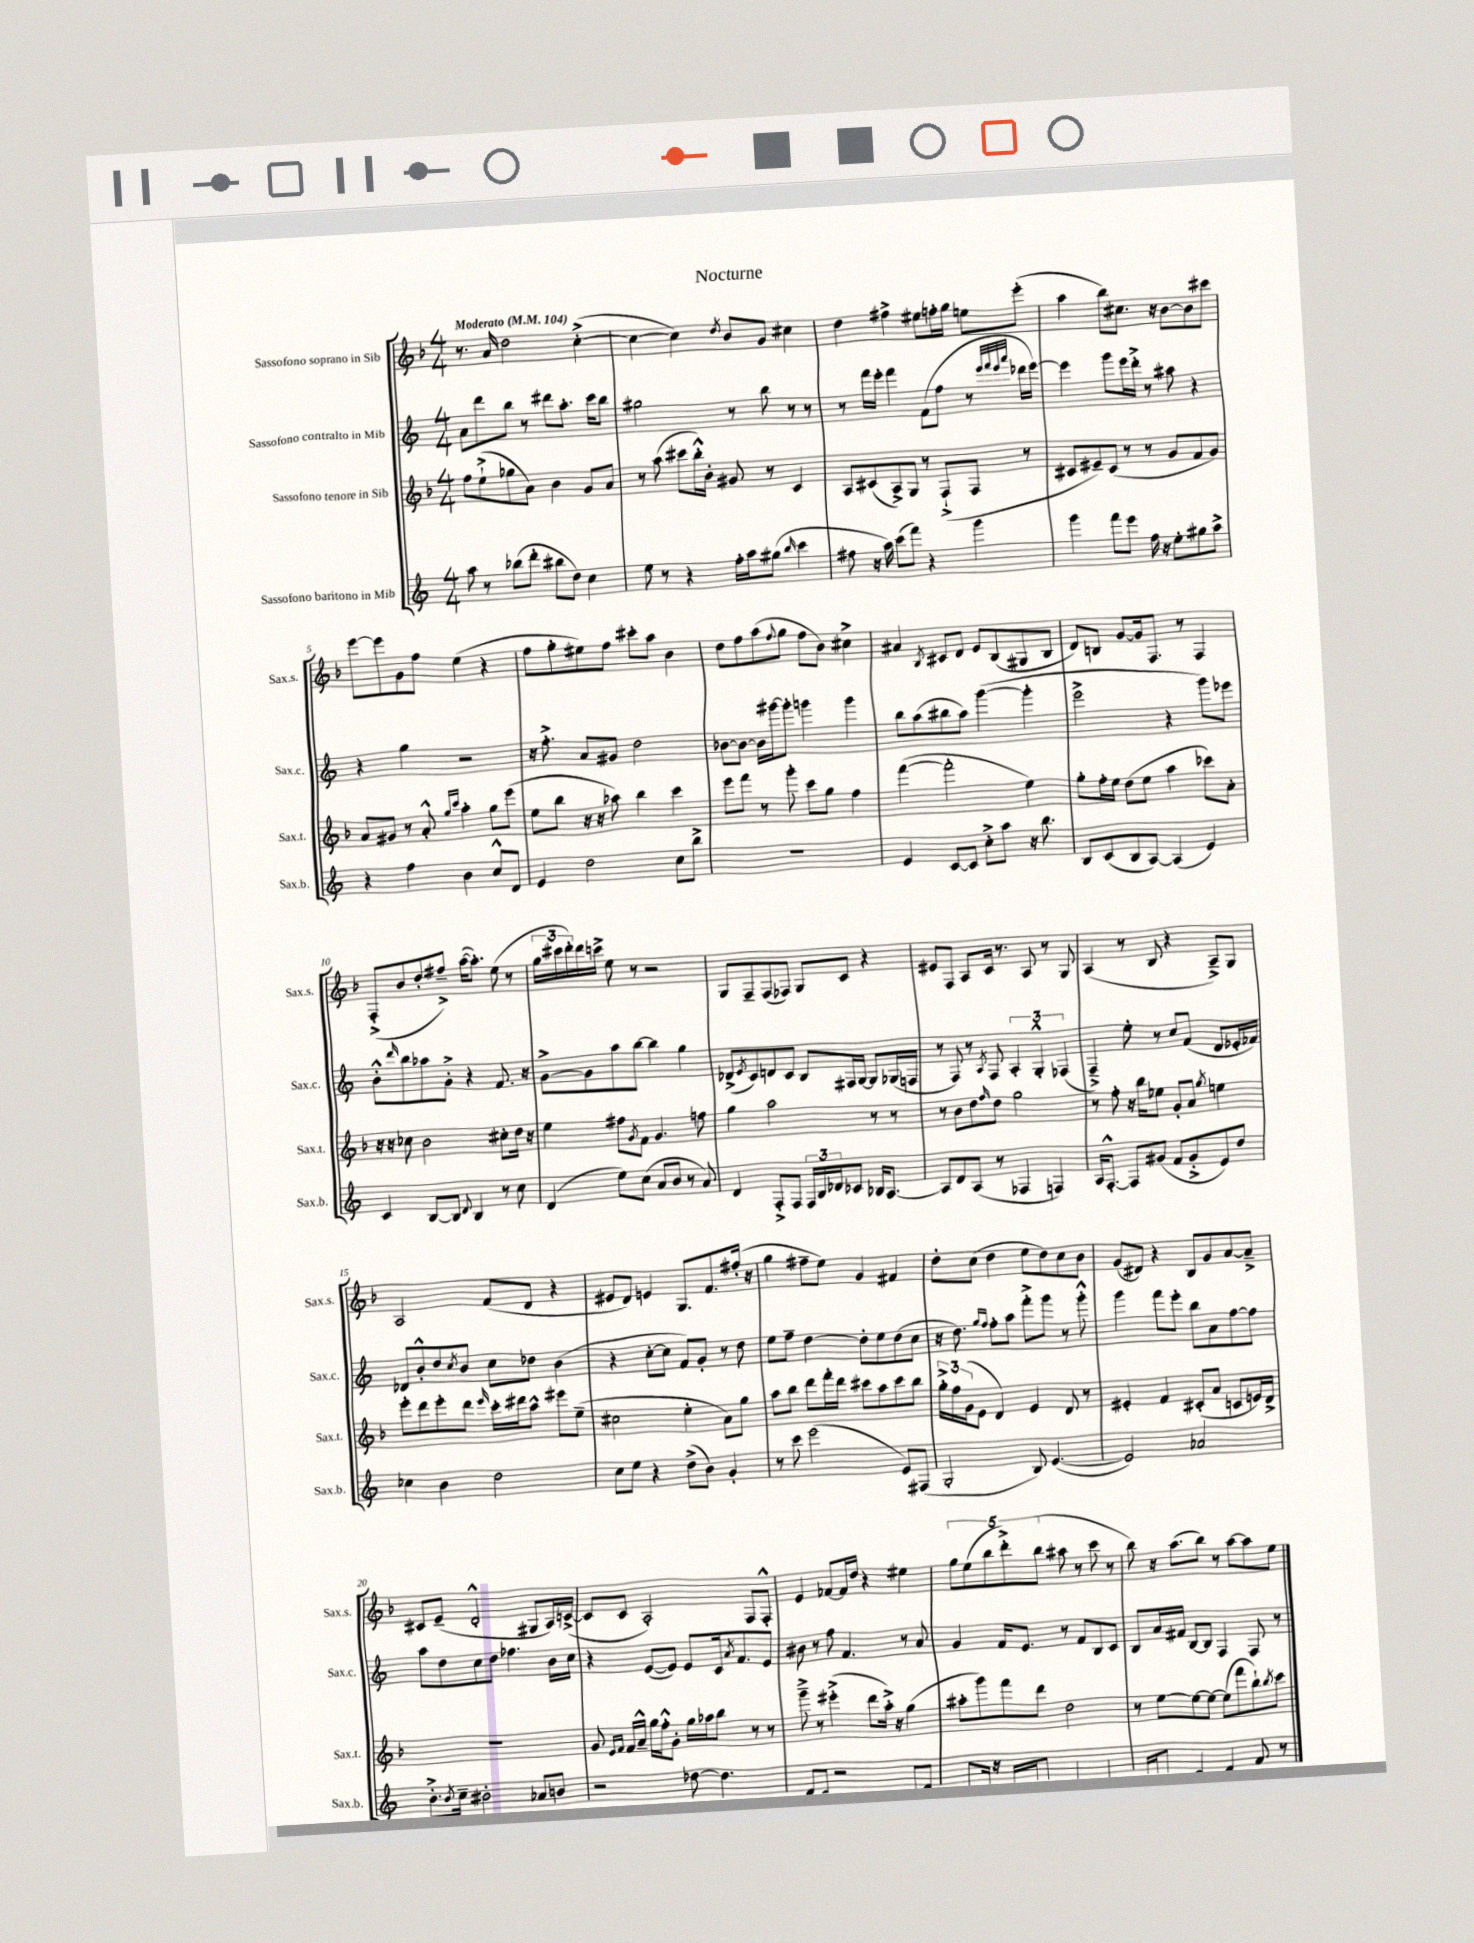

**kern	**kern	**kern	**kern
*staff4	*staff3	*staff2	*staff1
*clefG2	*clefG2	*clefG2	*clefG2
*k[]	*k[b-]	*k[]	*k[b-]
*M4/4	*M4/4	*M4/4	*M4/4
*MM104	*MM104	*MM104	*MM104
8aa\	8ff\L	8a\L	8.r
8r	(8ee`^\	8ddd\	.
.	.	.	16a/
(8bb-\L	8gg-\	8bb\J	2dd\
8ddd'\J	8a\J)	8r	.
8bb#\L	4b-\	8ddd#\L	.
8dd\J)	.	8.aa'\J	.
4cc\	8g/L	.	([4cc'^\
.	.	16ccc\LK	.
.	8a/J	8bb\J	.
=	=	=	=
8ee\	8r	2gg#\	4cc\_
8r	(8aa\	.	.
4r	8ccc#\L	.	4cc\])
.	16bb-'^^\L)	.	.
.	16b-'\JJ	.	.
.	.	.	8qdd/
16ff'\LL	8g#/	8r	8b-/L
16aa\J	.	.	.
(8gg#\J	8r	8bb\	8g/J
16qqbb/	.	.	.
4ccc\	4c/	8r	4cc#\
.	.	8r	.
=	=	=	=
8ff#\	8A/L	8r	4dd\
16r	(8c#/	16fff\LL	.
16aa\)	.	16eee'\JJ	.
(8ccc\L	8A^/)	4fff\	4ff#^\
8fff\J)	8G/J	.	.
4r	8r	(8f\L	8ee#\L
.	(8F`^/L	8ff\J	16ff'\L
.	.	.	16gg\JJ
4ggg\	8F/J	8r	8ee\L
.	.	32qqeee/LLL	.
.	.	32qqfff/	.
.	.	32qqeee/	.
.	.	32qqaaa/JJJ	.
.	8r	16ddd-\LL	(8eee'\J
.	.	[16eee\JJ)	.
=	=	=	=
4ggg\	8c#/L	4eee\]	4aa\
.	8e#~/)	.	.
8fff\L	(8c#/J	8ggg\L	8bb-\L)
8eee\J	8r	16eee\L	8.cc#\J
.	.	16ddd'^\JJ	.
16ff\	8r	8r	.
16r	.	.	16r
8ee'\L	8g/L	8aa#\	[8b-\L
8gg#\	8f/	4r	8b-\]
8aa^\J	8g/J)	.	8ccc#\J
=	=	=	=
4r	8a/L	4r	[8eee\L
.	8g#/J	.	8eee\]
4ff\	8r	4gg\	8g\
.	8a'^^/	.	8ff\J
.	16qqgg/LL	.	.
.	16qqccc/JJ	.	.
4b\	4aa'\	2r	(4ee\
8cc^^/L	8gg\L	.	4r
8d/J	(8eee\J	.	.
=	=	=	=
4e/	8ee\L	16r	8ff\L
.	.	8.ff'^\	.
.	8bb-\J	.	8gg'\
2dd\	16r	8a/L	8ee#\)
.	16r	.	.
.	8aa-\)	8g#/J	8ff\J
.	4bb-\	2dd\	8ccc#'\L
.	.	.	8aa\J
8cc\L	4ccc\	.	4b-\
8bb^\J	.	.	.
=	=	=	=
1r	8eee\L	[8b-\L	8dd\L
.	8fff\J	8b-\_J	8ff\
.	8r	16b-\]LL	(8aa\
.	.	[16ggg#\J	.
.	.	.	8qqff/
.	8ggg'\	8ggg#'\]J	8gg\J
.	8ccc\L	4ggg\	8ff\L
.	8gg\J	.	8b-\J)
.	4ff\	4ggg\	4cc#^\
=	=	=	=
4e/	([4fff\	8bb\L	4a#/
.	.	(8aa\	.
.	.	.	8qB-/
[8c/L	2fff'\]	8bb#\	8c#/L
8c/]J	.	8aa\J)	8d/J
8cc'^\L	.	([4ggg\	8e/L
8aa\J	.	.	(8B-/
16r	4ee\)	4ggg'\]	8G#/
8.bb\	.	.	.
.	.	.	8B-/J
=	=	=	=
8B/L	8gg'\L	2eee^\	8d/L)
(8c/	16ff'\L	.	8B/J
.	16ee\JJ	.	.
8B/	(8dd\L	.	[8g/L
[8A/J)	8ee\J	.	16g/]k
.	.	.	8.F/J
(4A/]	4aa\	4r	.
.	.	.	8r
4e/)	8ccc-\L)	8ggg\L)	4F/
.	8a'\J	8eee-\J	.
=	=	=	=
4c/	16r	8b'^^\L	(8F'^/L
.	16r	.	.
.	.	16qqddd/	.
.	8cc-\	8bb\	8b-/
[8B/L	2b-\	8aa-\	8dd'/
8B/]J	.	8g'^\J	8ff#~^/J)
8qqd/	.	.	.
4B/	.	4r	([16aa\LK
.	.	.	8.aa'\]J)
8r	8cc#'\L	8.f/	(8ee\
8cc\	16dd\Jk	.	8r
.	16r	16r	.
=	=	=	=
(4d/	4ee\	[8g^\L	24gg\LL
.	.	.	24ccc#\
.	.	.	24ddd'\)
.	.	8g\]	16ddd\
.	.	.	16ccc^\JJ
8ee\L)	8ff#\L	8aa\	8ee\
.	8qg/	.	.
(8cc\J	8f\J	[8bb\J	8r
8a/L	4.g/	4bb\]	2r
8b/J	.	.	.
8r	.	4gg\	.
8a/)	8ff\	.	.
=	=	=	=
4d/	4gg\	(8d-^/L	8G/L
.	.	8qe/	.
.	.	8c/)	8F~/
8F'^/L	2aa\	8d/	(8F/
8F/J	.	8c/J	8F-/J)
24F/LL	.	8B/L	8G/L
24B/	.	.	.
24d-/J	.	.	.
8c-/J	.	16F#/L	8c/J
.	.	[16G/JJ	.
16B-/LK	8r	8G/]L	4r
[8.A/J	.	.	.
.	8r	(16G-/L	.
.	.	16F/JJ	.
=	=	=	=
8A/]L	8r	8r	8e#/L
8d/	8b-\L	8F/)	8F/J
(8A/J	8dd\	8r	8A/L
.	16qqff/	8qA/	.
8r	8dd\J	8F/	16c/Jk
.	.	.	8.r
4F-/	2gg\	6A'/	.
.	.	.	8A/
.	.	6G'^^/	.
4F/)	.	.	8r
.	.	(6F-/	.
.	.	.	8G/
=	=	=	=
16A/LK	8r	4F~^/)	(4A/
[8.F'^^/J	.	.	.
.	8ff'\	.	.
8F/]L	16r	8ee'\	8r
.	16bb-\LK	.	.
(8g#/J	8ee-\J	8r	8B-/
8f/L	8g'/L	8cc/L	4r
8g#'^/	8a/J	(8f/J	.
.	8qgg/	.	.
8e/)	4ee\	8d/L	8A~^/L)
8dd/J	.	16e-'/L	8G/J
.	.	16f-/JJ)	.
=	=	=	=
4cc-\	8eee'\L	8d-/L	2A/
.	8ddd\	8b'^^/	.
4b\	8eee'\	8dd/	.
.	.	8qcc/	.
.	8ddd\J	8b/J	.
.	16qqeee/	.	.
2dd\	16ccc'\LL	8cc\L	(8f/L
.	16ddd#\J	.	.
.	8aa^^\J	8dd-\J	8d/J
.	8eee#\L	(4b\	4r
.	(8ee~\J	.	.
=	=	=	=
8cc\L	2cc#\	4r	8e#/L
8ee\J	.	.	8d/J)
4r	.	[8cc'\L	4e/
.	.	8cc\]J	.
(8dd^\L	4ee'\	8f/L)	8.G/L
8b\J)	.	8g'/J	.
.	.	.	8.f/
4g'/	8a\L)	8r	.
.	8gg\J	8dd\	(16ff#'/Jk
.	.	.	16r
=	=	=	=
8r	8aa\L	8ee\L	4gg\
8ccc\	8bb-\J	8ff~\J	.
(2eee\	8ddd\L	[4dd\	8ff#~\L
.	16fff'\L	.	8ee\J)
.	16ddd\JJ	.	.
.	8ccc#\L	8dd'\]L	4g/
.	8aa\	8ee\	.
8e/L)	8ccc#\	(8dd\	4f#/
(8F#/J	8bb-\J	8cc\J	.
=	=	=	=
2G'/	24gg'^\LL	16r	8dd'\L
.	24ff\	.	.
.	.	8.dd\)	.
.	(24g\J	.	.
.	8e\J	.	(8cc\J
.	.	16qqgg/LL	.
.	.	16qqff/JJ	.
.	4d/)	8ff'\L	4dd\
.	.	8aa\J	.
8B/)	4e/	8fff'^\L	8ee\L
([4.e/	.	8ggg\J	8dd\)
.	8d/	8r	8cc\
.	8r	8ggg'^^\	8b-\J
=	=	=	=
2e/])	4e#'/	4ggg\	(8g/L
.	.	.	8d#/J)
.	4f/	8fff\L	4r
.	.	8eee'\J	.
2a-/	(8c#'/L	8bb\L	8B-/L
.	8a/J	8a\	8g/
.	8c/L	[8ff\	[8a/
.	16e/L)	8ff\]J	8a~^/]J
.	16d^/JJ	.	.
=	=	=	=
8.b'^\L	1r	8aa\L	8c#/L
.	.	8dd\	(8e~/J
8qb/	.	.	.
16cc~\Jk	.	.	.
2b#'\	.	8cc\	2d'^^/
.	.	8dd\J	.
.	.	4.ff-\	.
8a-/L	.	.	8G#/L
8b/J	.	16b\LL	16A/L)
.	.	16cc\JJ	([16c^/JJ
=	=	=	=
2r	8g/	4r	8c/]L
.	16qqe/LL	.	.
.	16qqf/JJ	.	.
.	16f/LL	.	8c/J
.	16a~^^/JJ	.	.
.	16gg\LL	([8e/L	2A'/)
.	16ff'^^\J	.	.
.	8g'\J	8e/]J)	.
[8dd-\	16gg\LL	8e/L	.
.	16aa-\J	.	.
4.dd-\]	8bb-\J	16c/k	.
.	.	8qa/	.
.	.	8.f/	.
.	8r	.	8F/L
.	8r	8e/J	8F'^^/J
=	=	=	=
8d/L	8ggg~^\	8b#\	4e/
8c/J	8r	8r	.
2r	(4eee#'^\	8ff\	[8f-/L
.	.	4.f/	16f-/]L
.	.	.	16dd/JJ
.	8ddd\L	.	4r
.	16aa'^\Jk)	.	.
.	16r	.	.
8B/L	(4gg\	8r	4ee#\
8d/J	.	8a/	.
=	=	=	=
(8B/L	8aa#'\L	4g/	10gg\L
.	.	.	(10ee\
16A/Jk	8ggg\)	.	.
16r	.	.	.
.	.	.	10bb-\
16F/LL)	8fff\	16f/LK	.
.	.	.	10ddd'^\)
16G#/J	.	8.e/J	.
8A/J	8ddd\J	.	.
.	.	.	(10bb-\J
4F/	2dd\	8r	8aa#\
.	.	8f/L	8r
4F/	.	8B/	8ccc\
.	.	8c/J	8r
=	=	=	=
16F/LL	8r	8B/L	8bb-\)
16F/J	.	.	.
8A/J	[8ee\L	16a/L	16r
.	.	16f#/JJ	(8.aa\L
4c/	8ee\_	[8B/L	.
.	8ee\_J	8B/]J	8bb-\J)
4d/	(8ee\]L	4F/	8r
.	8fff\	.	[8aa\L
8f/	8bb-`\)	8F/	8aa\]
.	8qbb-/	.	.
8r	8ccc\J	8r	8ee\J
==	==	==	==
*-	*-	*-	*-
